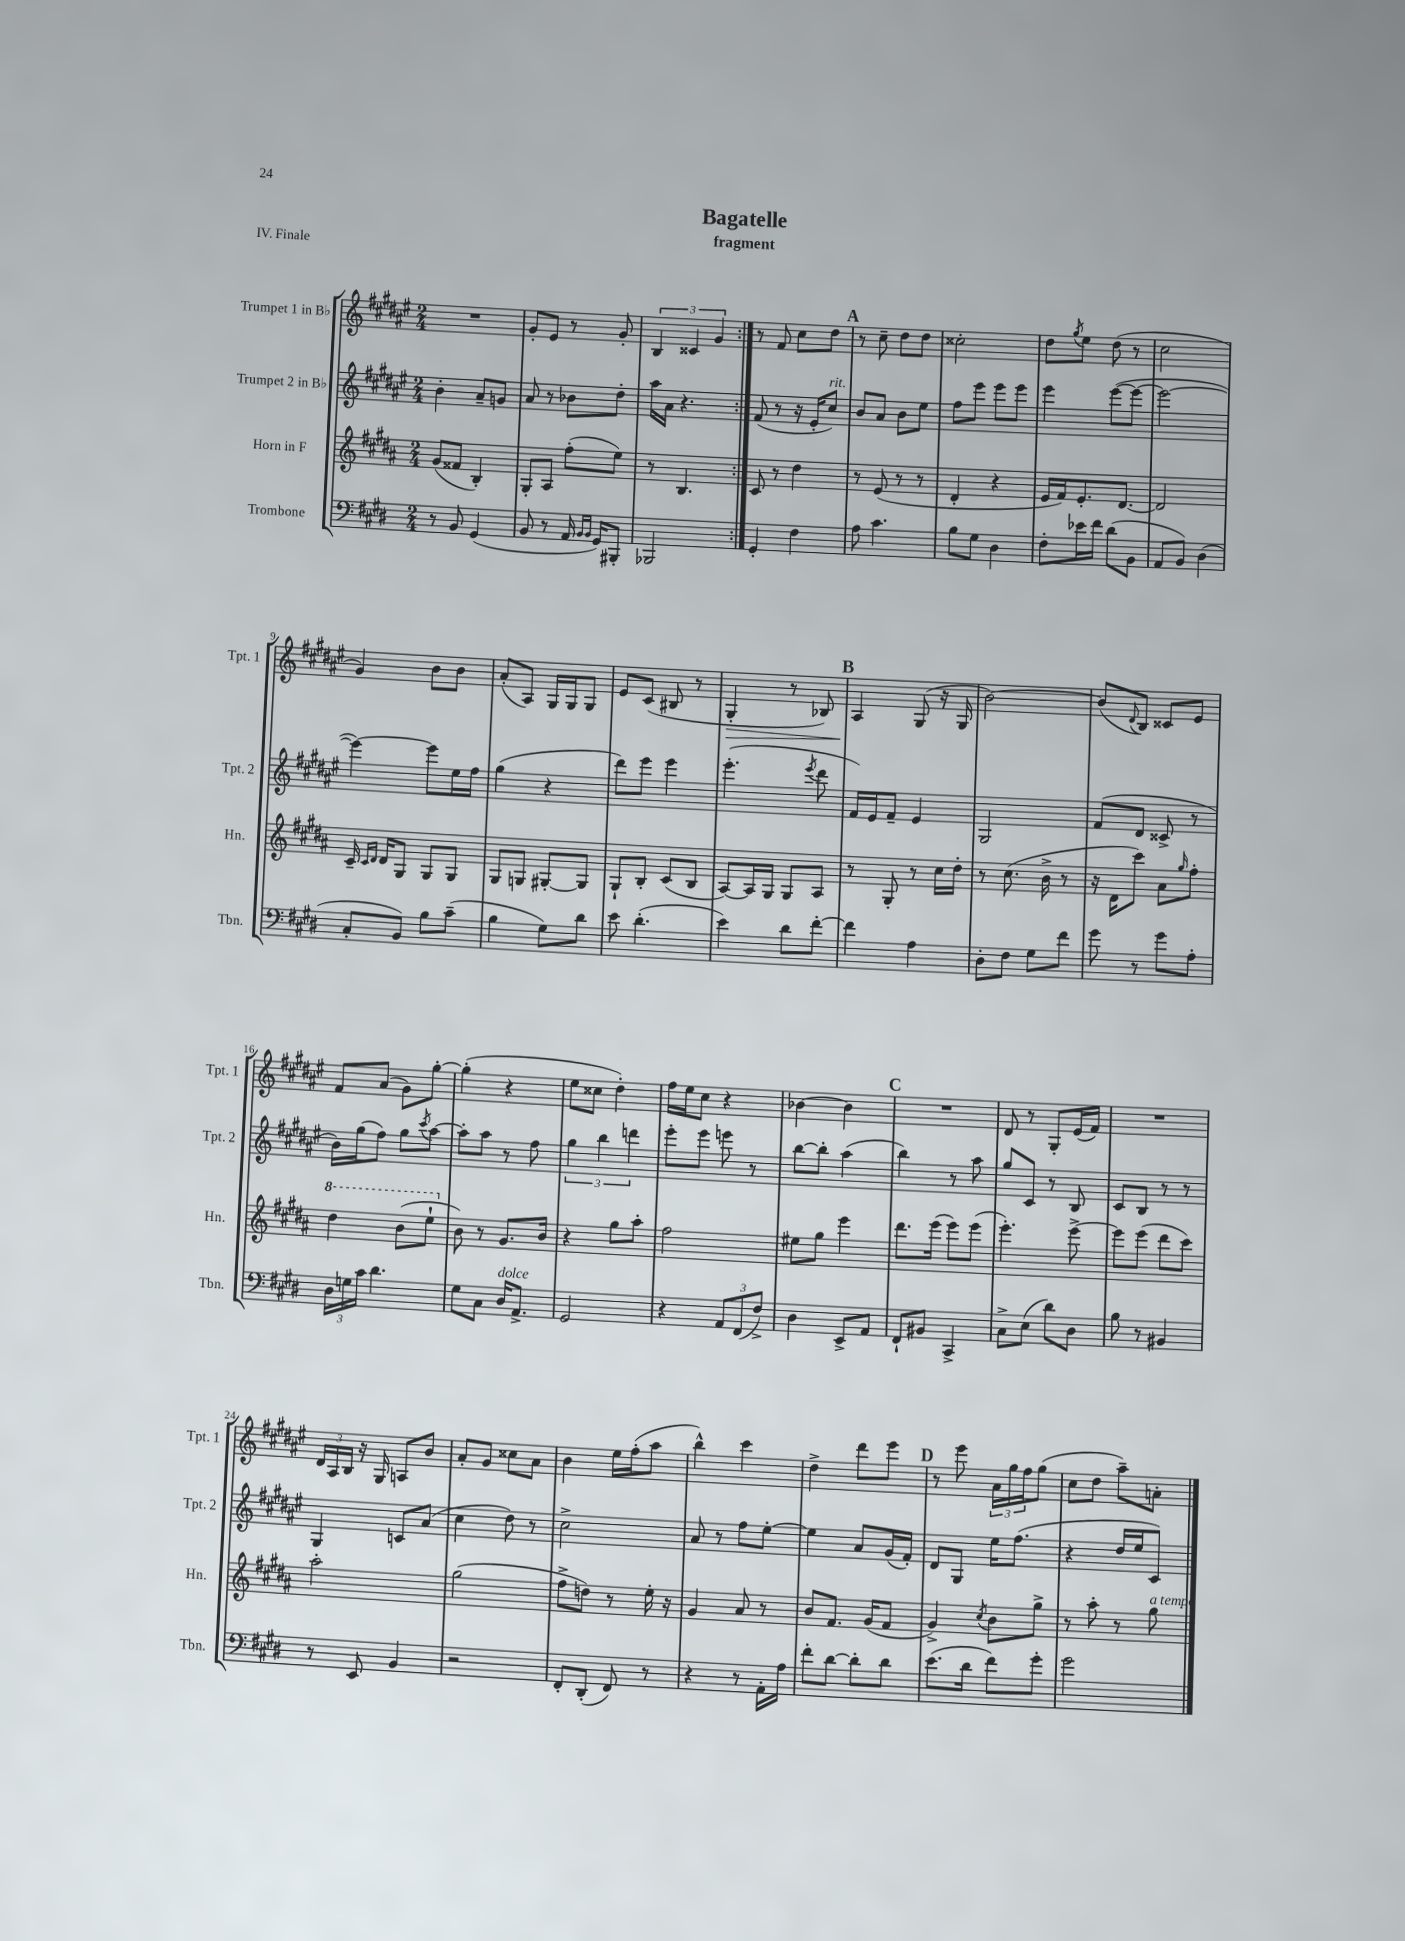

**kern	**kern	**kern	**kern	**dynam
*part4	*part3	*part2	*part1	*part1
*staff4	*staff3	*staff2	*staff1	*staff1
*I"Trombone	*I"Horn in F	*I"Trumpet 2 in B♭	*I"Trumpet 1 in B♭	*
*I'Tbn.	*I'Hn.	*I'Tpt. 2	*I'Tpt. 1	*
*clefF4	*clefG2	*clefG2	*clefG2	*
*k[f#c#g#d#]	*k[f#c#g#d#a#]	*k[f#c#g#d#a#e#]	*k[f#c#g#d#a#e#]	*
*M2/4	*M2/4	*M2/4	*M2/4	*
=1	=1	=1	=1	=1
8r	(8g#/L	4b'\	2r	.
8BB/	8f##X/J	.	.	.
(4GG#/	4B'/)	8a#~/L	.	.
.	.	8gn/J	.	.
=2	=2	=2	=2	=2
8BB/	8G#'/L	8a#/	8g#'/L	.
8r	8A#/J	8r	8e#/J	.
16AA/	(8ff#'\L	8b-X\L	8r	.
16qqBB/LL	.	.	.	.
16qqBB/JJ	.	.	.	.
16GG#/KL)	.	.	.	.
8BBB#X'/J	8ee\J)	8dd#'\J	8g#'/	.
=3	=3	=3	=3	=3
2BBB-X/	8r	16aa#\LL	6B/	.
.	.	16a#\JJ	.	.
.	4.B/	4.r	.	.
.	.	.	6c##X/	.
.	.	.	6g#/	.
=4:|!	=4:|!	=4:|!	=4:|!	=4:|!
4GG#'/	8c#/	(8f#/	8r	.
.	8r	8r	8f#/	.
4F#\	4dd#\	16r	8cc#\L	.
.	.	16e#'/KL	.	.
!	!	!LO:TX:a:i:t=rit.	!	!
.	.	8cc#/J)	8dd#\J	.
!!LO:REH:place=s1:t=A
=5	=5	=5	=5	=5
8A\	8r	8b/L	8r	.
4.c#\	(8e/	8a#/J	8cc#~\	.
.	8r	8b\L	8dd#\L	.
.	8r	8ee#\J	8dd#\J	.
=6	=6	=6	=6	=6
8B\L	4d#'/	8ff#\L	2cc##X'\	.
8G#\J	.	8eee#\J	.	.
4D#\	4r	8eee#\L	.	.
.	.	8eee#\J	.	.
=7	=7	=7	=7	=7
8F#'\L	16e/LL	4eee#\	8dd#\L	.
.	16f#/J)	.	.	.
.	.	.	8qgg#/	.
16e-X\L	8.e'/	.	8ee#\J	.
16f#\JJ	.	.	.	.
(8d#\L	.	([8eee#\L	(8dd#\	.
.	[8.d#/J	.	.	.
8BB\J	.	8eee#\J_	8r	.
=8	=8	=8	=8	=8
8AA/L	2d#/]	2eee#\_	2cc#\	.
8BB/J)	.	.	.	.
(4D#\	.	.	.	.
!!LO:LB:g=z
=9	=9	=9	=9	=9
8C#'/L	16c#~/	4eee#\_)	4g#/)	.
.	16qqc#/LL	.	.	.
.	16qqd#/JJ	.	.	.
.	16d#/KL	.	.	.
8BB/J)	8G#/J	.	.	.
8B\L	8G#/L	8eee#\L]	8b\L	.
(8c#~\J	8G#/J	16ee#\L	8b\J	.
.	.	16ff#\JJ	.	.
=10	=10	=10	=10	=10
4B\	8G#/L	(4gg#\	(8a#'/L	.
.	8Gn/J	.	8A#/J)	.
8G#\L)	[8G#X'/L	4r	16G#/LL	.
.	.	.	16G#/J	.
8d#\J	8G#/J]	.	8G#/J	.
=11	=11	=11	=11	=11
8e\	8G#`/L	8ddd#\L)	8e#/L	.
(4.d#'\	8B'/J	8eee#\J	(8c#/J	.
.	(8c#/L	4eee#\	8B#X/	.
.	8B/J	.	8r	.
=12	=12	=12	=12	=12
!	!	!	!	!LO:HP:b
4e\)	[8A#/L)	(4.eee#'\	4G#'/	>
.	16A#/L]	.	.	.
.	16G#/JJ	.	.	.
8d#\L	8G#/L	.	8r	.
.	.	8qeee#/	.	.
[8f#'\J	8A#/J	8ddd#\	8B-X/)	.
!!LO:REH:place=s1:t=B
=13	=13	=13	=13	=13
4f#\]	8r	16f#/LL)	4A#/	.
.	.	16e#/J	.	.
.	8G#'/	8f#~/J	.	.
4A\	8r	4e#/	(8G#/	]
.	16cc#\LL	.	16r	.
.	16dd#'\JJ	.	16G#/	.
=14	=14	=14	=14	=14
8D#'\L	8r	2G#/	[2b\)	.
8F#\J	(8.cc#\	.	.	.
8G#\L	.	.	.	.
.	16b^\	.	.	.
8f#\J	8r	.	.	.
=15	=15	=15	=15	=15
8g#\	16r	(8f#/L	(8b/L]	.
.	16d#\KL	.	.	.
.	.	.	8qqd#/	.
8r	8ccc#\J)	8d#/J	8B/J)	.
8g#\L	8a#\L	8c##X^/	8c##X/L	.
.	16qqgg#/	.	.	.
8A'\J	8ff#'\J	8r	8e#/J	.
!!LO:LB:g=z
=16	=16	=16	=16	=16
*	*8va	*	*	*
24D#\LL	4ddd#\	16b\LL)	8f#/L	.
24Gn\	.	.	.	.
.	.	(16gg#\J	.	.
24c#\JJ	.	.	.	.
4.d#\	.	8ff#\J)	(8a#/J	.
.	(8bb\L	8gg#\L	8g#\L)	.
.	.	8qccc#/	.	.
.	8eee`\J	[8aa#\J	[8gg#'\J	.
=17	=17	=17	=17	=17
*	*X8va	*	*	*
8G#\L	8b\)	8aa#'\L]	(4gg#'\]	.
8C#\J	8r	8aa#\J	.	.
!LO:TX:a:i:t=dolce	!	!	!	!
16D#/KL	8.g#/L	8r	4r	.
8.AA^/J	.	.	.	.
.	.	8ff#\	.	.
.	16b/Jk	.	.	.
=18	=18	=18	=18	=18
2GG#/	4r	6gg#\	8ee#\L	.
.	.	.	8cc##X\J	.
.	.	6bb\	.	.
.	8gg#\L	.	4dd#'\)	.
.	.	6dddn\	.	.
.	8aa#'\J	.	.	.
=19	=19	=19	=19	=19
4r	2ff#\	8eee#'\L	16ff#\LL	.
.	.	.	16ee#\J	.
.	.	8eee#\J	8cc#\J	.
12AA/L	.	8eeen\	4r	.
(12FF#/	.	.	.	.
.	.	8r	.	.
12F#^/J)	.	.	.	.
=20	=20	=20	=20	=20
4D#\	8ee#X\L	[8bb\L	[4b-X\	.
.	8gg#\J	8bb'\J]	.	.
8EE^/L	4eee\	(4aa#\	4b-\]	.
8AA/J	.	.	.	.
!!LO:REH:place=s1:t=C
=21	=21	=21	=21	=21
8FF#`/L	8.ddd#\L	4bb\)	2r	.
8BB#X/J	.	.	.	.
.	(16eee\Jk	.	.	.
4CC#^/	8eee\L)	8r	.	.
.	(8eee\J	8aa#\	.	.
=22	=22	=22	=22	=22
8C#^\L	4.eee'\)	8gg#/L	8d#/	.
(8E\J	.	8c#/J	8r	.
8d#\L)	.	8r	8G#'/L	.
8D#\J	[8eee^\	8B/	(16e#/L	.
.	.	.	16f#/JJ)	.
=23	=23	=23	=23	=23
8B\	8eee\L]	8c#/L	2r	.
8r	(8eee\J	8B/J	.	.
4BB#X/	8ddd#\L	8r	.	.
.	8ccc#\J)	8r	.	.
!!LO:LB:g=z
=24	=24	=24	=24	=24
8r	2aa#'\	4G#/	24d#/LL	.
.	.	.	24A#/	.
.	.	.	24B/JJ	.
8EE/	.	.	16r	.
.	.	.	16G#/	.
4BB/	.	8cn/L	8An/L	.
.	.	(8a#/J	8b/J	.
=25	=25	=25	=25	=25
2r	(2gg#\	4cc#\	8a#'/L	.
.	.	.	8g#/J	.
.	.	8dd#\)	8cc##X\L	.
.	.	8r	8a#\J	.
=26	=26	=26	=26	=26
8FF#'/L	8ff#^\L	2cc#^\	4b\	.
(8DD#'/J	8ddn\J)	.	.	.
8FF#/)	8r	.	16ee#\LL	.
.	.	.	(16ff#'\J	.
8r	16ee'\	.	8aa#\J	.
.	16r	.	.	.
=27	=27	=27	=27	=27
4r	4g#/	8a#/	4bb^^\)	.
.	.	8r	.	.
8r	8a#/	8ff#\L	4ccc#\	.
16AA'\LL	8r	[8ee#'\J	.	.
16A\JJ	.	.	.	.
=28	=28	=28	=28	=28
8f#'\L	8b/L	4ee#\]	4dd#^\	.
[8d#\J	8.f#/J	.	.	.
8d#'\L]	.	8a#/L	8ddd#\L	.
.	(16g#/KL	.	.	.
8d#\J	8f#/J	(16g#/L	8eee#\J	.
.	.	16f#'/JJ)	.	.
!!LO:REH:place=s1:t=D
=29	=29	=29	=29	=29
(8.e\L	4g#^/)	8d#/L	8r	.
.	.	8G#/J	8eee#\	.
16d#\Jk	.	.	.	.
.	8qcc#/	.	.	.
8f#\L)	8b\L	16ee#\KL	24a#\LL	.
.	.	.	24gg#\	.
.	.	(8.ff#\J	.	.
.	.	.	24ff#\J	.
8g#'\J	8gg#^\J	.	(8gg#\J	.
=30	=30	=30	=30	=30
2g#\	8r	4r	8cc#\L	.
.	8aa#'\	.	8dd#\J	.
.	8r	16dd#/LL	8aa#~\L)	.
.	.	16ee#/J	.	.
!	!LO:TX:a:i:t=a tempo	!	!	!
.	8gg#\	8c#/J)	8an'\J	.
==	==	==	==	==
*-	*-	*-	*-	*-
